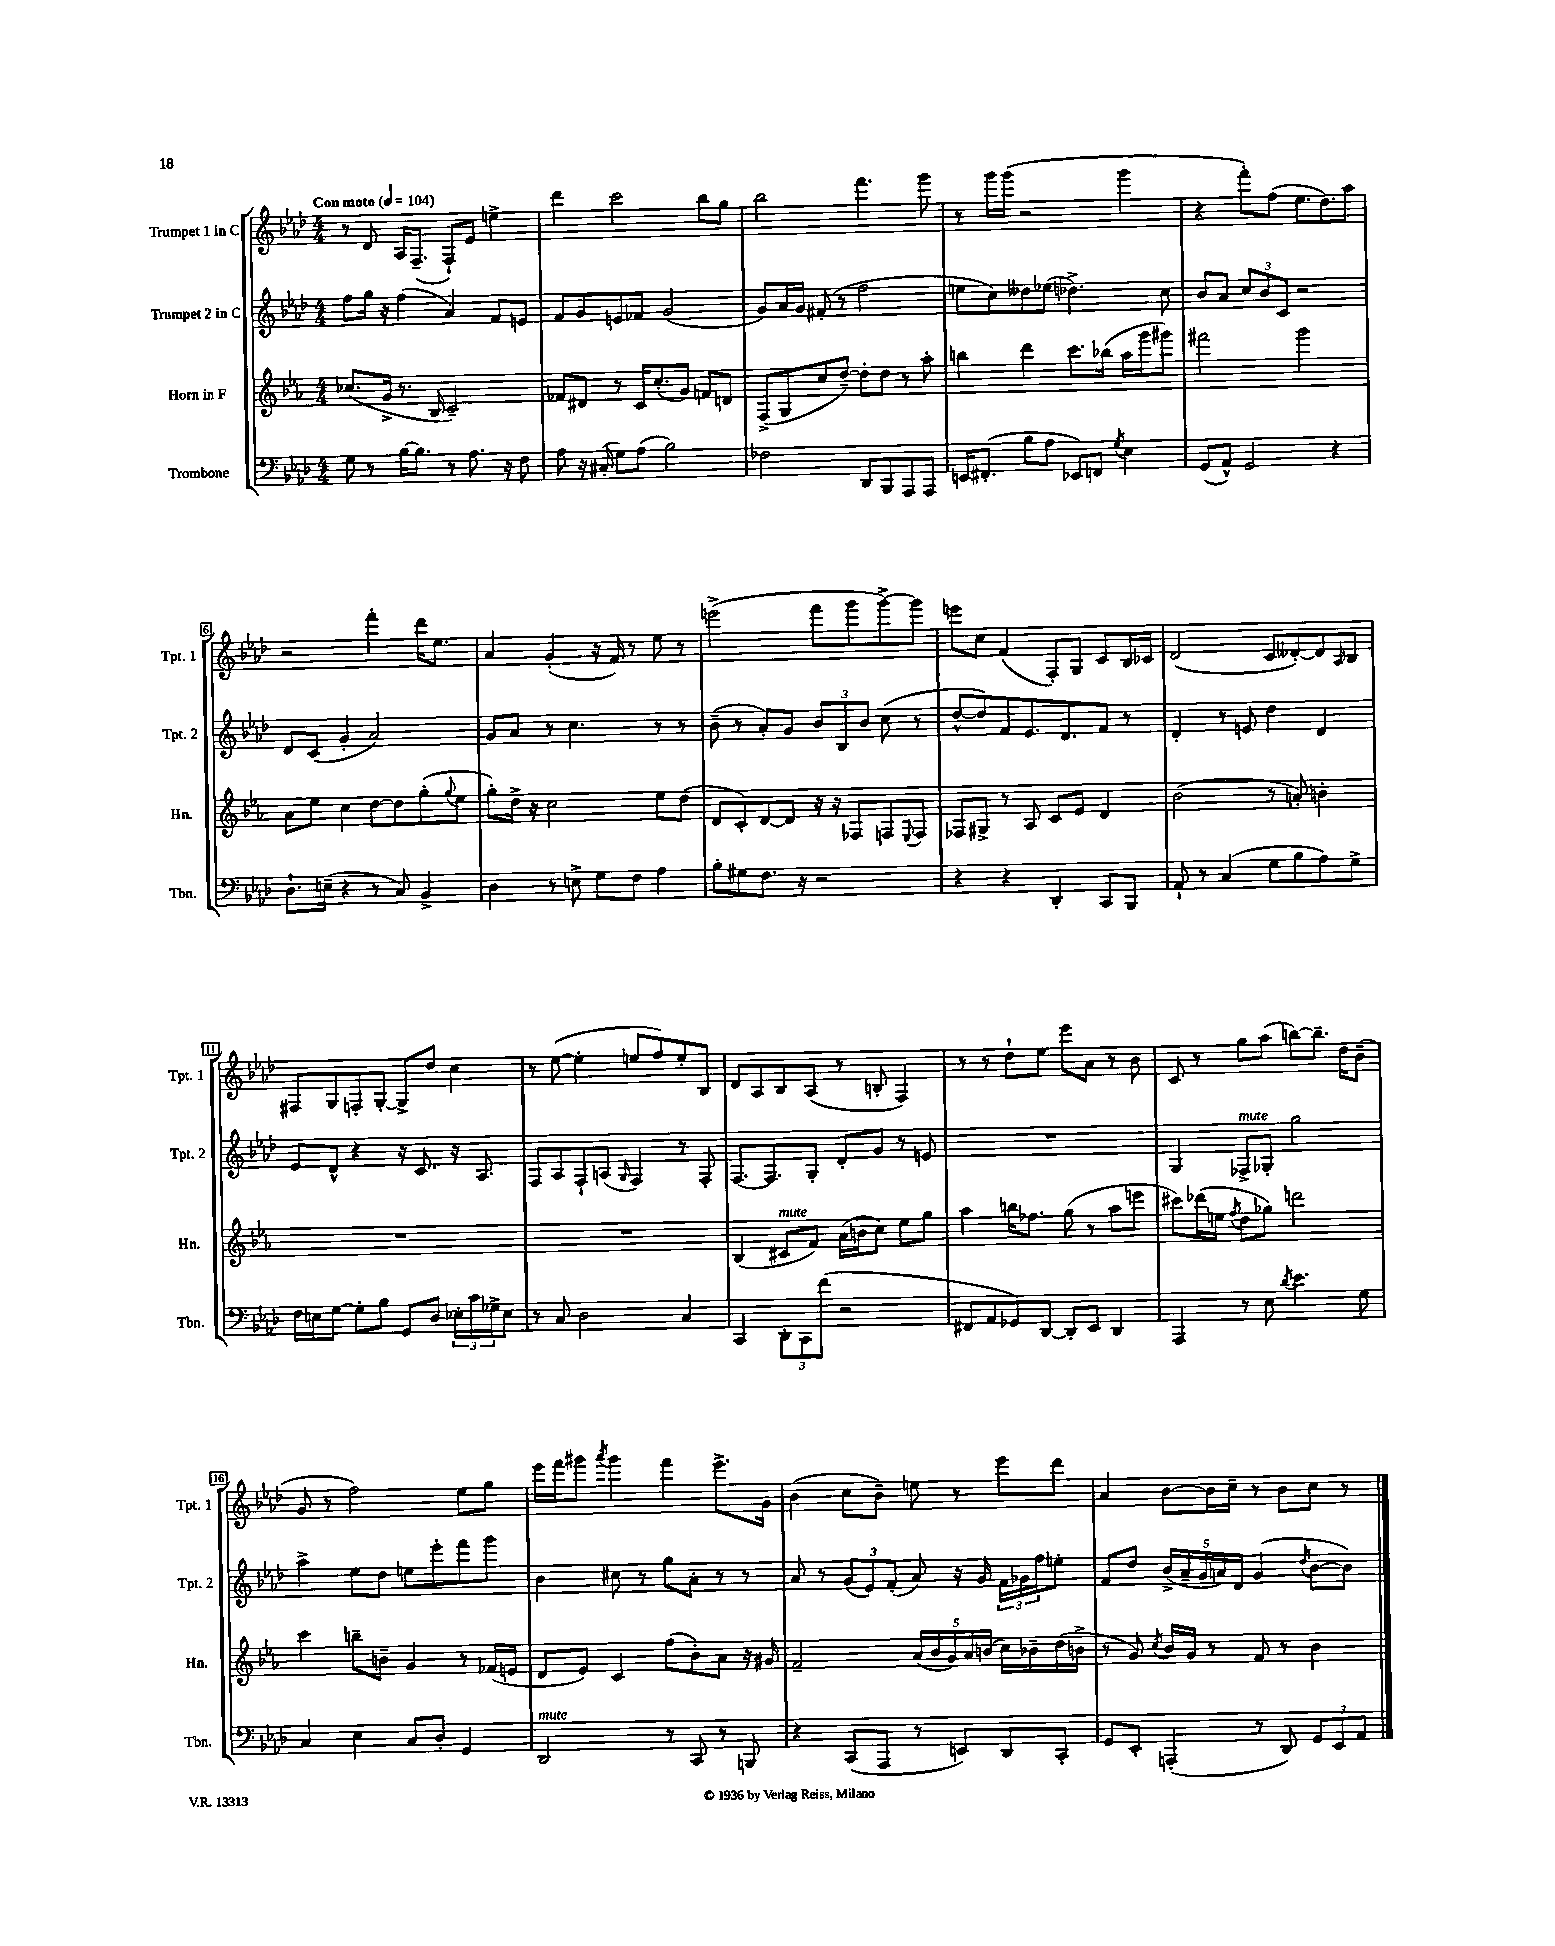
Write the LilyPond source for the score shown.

<<
\new StaffGroup <<
\new Staff = "s0" \with { instrumentName = "Trumpet 1 in C" shortInstrumentName = "Tpt. 1" } {
    \clef treble \key aes \major \numericTimeSignature \time 4/4 \tempo "Con moto" 4 = 104
    r8 des'8 aes16 f8.--( f8-!) ees'8 e''4-> |
    des'''4 c'''2 bes''8 g''8 |
    bes''2 f'''4. g'''8 |
    r8 g'''16 g'''16( r2 g'''4 |
    r4 f'''8-.) f''8( ees''8. des''8.) aes''8 |
    r2 f'''4-. des'''16 ees''8. |
    aes'4 g'4-.( r16 f'16) r8 ees''8 r8 |
    e'''2->( f'''8 g'''8 g'''8~->) g'''8 |
    e'''8 c''8 f'4( f8-.) g8 c'8 bes16 ces'16 |
    des'2( c'8 deses'8~-.) deses'8 \grace { aes16 } bes8 |
    fis8 g8 f8-. g8~-. g8-> des''8 c''4 |
    r8 ees''8~( ees''4-. e''8 f''8) e''8-. bes8 |
    des'8 aes8 bes8 aes8( r8 b8-. f4) |
    r8 r8 des''8-! ees''8 ees'''8 aes'8 r8 bes'8 |
    c'8 r8 g''8 aes''8( b''8~) b''8.-- des''16 bes'8--( |
    g'8 r8 f''2) ees''8 g''8 |
    ees'''16 f'''16 gis'''8 \acciaccatura { aes'''8 } gis'''4 f'''4 ees'''8.-> g'16 |
    bes'4( c''8 bes'8--) e''8 r8 ees'''8 des'''8 |
    aes'4 bes'8~ bes'16 c''16-- r8 bes'8 c''8 r8 \bar "|." |
}
\new Staff = "s1" \with { instrumentName = "Trumpet 2 in C" shortInstrumentName = "Tpt. 2" } {
    \clef treble \key aes \major \numericTimeSignature \time 4/4
    f''8 g''16 r16 f''4( aes'4) f'8 e'8 |
    f'8 g'8 e'8 fes'8 g'2( |
    g'8) aes'16 g'16 fis'8-.( r8 f''2 |
    e''8 c''8) deses''8 ees''8( des''4.->) c''8 |
    bes'8 aes'8 \tuplet 3/2 { c''8 bes'8 c'8 } r2 |
    des'8 c'8( g'4-. aes'2) |
    g'8 aes'8 r8 c''4. r8 r8 |
    bes'8--( r8 aes'8-.) g'8 \tuplet 3/2 { bes'8 bes8 bes'8 } c''8( r8 |
    des''8~-^ des''8) f'8 ees'8. des'8. f'8 r8 |
    des'4-. r8 e'8 des''4 des'4 |
    ees'8 des'8-^ r4 r16 c'8. r16 aes8. |
    f8 aes8 f8-! a8( \grace { g16 } f4) r8 f8-. |
    f8.~ f8. g8-. des'8-. g'8 r8 e'8 |
    R1 |
    g4 fes8->^\markup { \italic "mute" } ges8-. g''2 |
    aes''4-> ees''8 des''8 e''8 ees'''8-. f'''8 g'''8 |
    bes'4 cis''8 r8 g''8 aes'8-. r8 r8 |
    aes'8 r8 \tuplet 3/2 { g'8( ees'8) f'8-.( } aes'8) r16 g'16 \tuplet 3/2 { f'16 ges'16 f''16 } e''8-. |
    f'8 des''8 \tuplet 5/4 { bes'16->( aes'16-- g'16 a'16) des'16 } g'4( \acciaccatura { des''8 } bes'8~ bes'8) \bar "|." |
}
\new Staff = "s2" \with { instrumentName = "Horn in F" shortInstrumentName = "Hn." } {
    \clef treble \key ees \major \numericTimeSignature \time 4/4
    ces''8.( g'16-> r8. bes16 c'2--) |
    fes'8 dis'8 r8 c'16 c''8.-.( g'8) f'8 d'8 |
    f8->( g8 c''8 d''8~--) d''8-. d''8 r8 aes''8-. |
    b''4 d'''4 c'''8. bes''16( aes''16 g'''16 gis'''8) |
    fis'''2 g'''2 |
    aes'8 ees''8 c''4 d''8~ d''8 g''8-.( \appoggiatura { g''8 } ees''8 |
    g''8-.) d''16-> r16 c''2 ees''8 d''8( |
    d'8 c'8-.) d'8~ d'8 r16 r16 fes8 f8 \appoggiatura { ees8 } f8 |
    fes8 gis8-> r8 aes8 c'8 ees'8 d'4 |
    bes'2( r8 a'8-.) b'4-. |
    R1 |
    R1 |
    bes4( cis'8^\markup { \italic "mute" } f'8) aes'16( b'16 c''8) ees''8 g''8 |
    aes''4 b''16 fes''8. g''8( r8 aes''8 e'''8 |
    cis'''8) des'''16( e''16 \acciaccatura { f''8 } d''8 ges''8) d'''2 |
    c'''4 b''8-- b'8-- g'4 r8 fes'16( e'16 |
    d'8 ees'8) c'4 f''8( bes'8-.) aes'8 r16 gis'16 |
    f'2-- \tuplet 5/4 { aes'16( bes'16 g'16) aes'16 b'16( } c''16) bes'16-- d''16( b'16-> |
    r8 g'8) \acciaccatura { c''8 } bes'16 g'16 r8 f'8 r8 bes'4 \bar "|." |
}
\new Staff = "s3" \with { instrumentName = "Trombone" shortInstrumentName = "Tbn." } {
    \clef bass \key aes \major \numericTimeSignature \time 4/4
    g8 r8 bes16~ bes8. r8 aes8. r16 f8 |
    aes8 r16 cis16-.( g8) aes8( bes2) |
    fes2 des,8 bes,,8 aes,,8 aes,,8 |
    e,16 fis,8.-.( bes8 aes8 ees,8) f,8 \acciaccatura { g8 } ees4 |
    g,8( aes,8-^) g,2 r4 |
    des8.-! e16--( r4 r8 c8) bes,4-> |
    des4 r8 e8-> g8 f8 aes4 |
    bes8-. gis8 f8. r16 r2 |
    r4 r4 des,4-. c,8 bes,,8 |
    aes,8-! r8 c4( g8 bes8 aes8) g8-> |
    f16 e16 g8~ g8-. bes8 g,8 des8 \tuplet 3/2 { ees16-. c'16 ges16-> } ees8 |
    r8 c8 des2 c4 |
    c,4 \tuplet 3/2 { des,8-. c,8 f'8( } r2 |
    fis,8 aes,8 ges,8) des,8~ des,8-. ees,8 des,4 |
    aes,,4 r8 ees8 \acciaccatura { des'8 } ees'4. g8 |
    c4 ees4 c8 des8-. g,4 |
    des,2^\markup { \italic "mute" } r8 c,8 r8 b,,8 |
    r4 c,8( aes,,8 r8 e,8) des,8 c,8-. |
    g,8 ees,8-. a,,4-.( r8 des,8) \tuplet 3/2 { g,8 ees,8 aes,8 } \bar "|." |
}
>>
>>
\layout { \context { \Score \override BarNumber.stencil = #(make-stencil-boxer 0.1 0.3 ly:text-interface::print) } }
